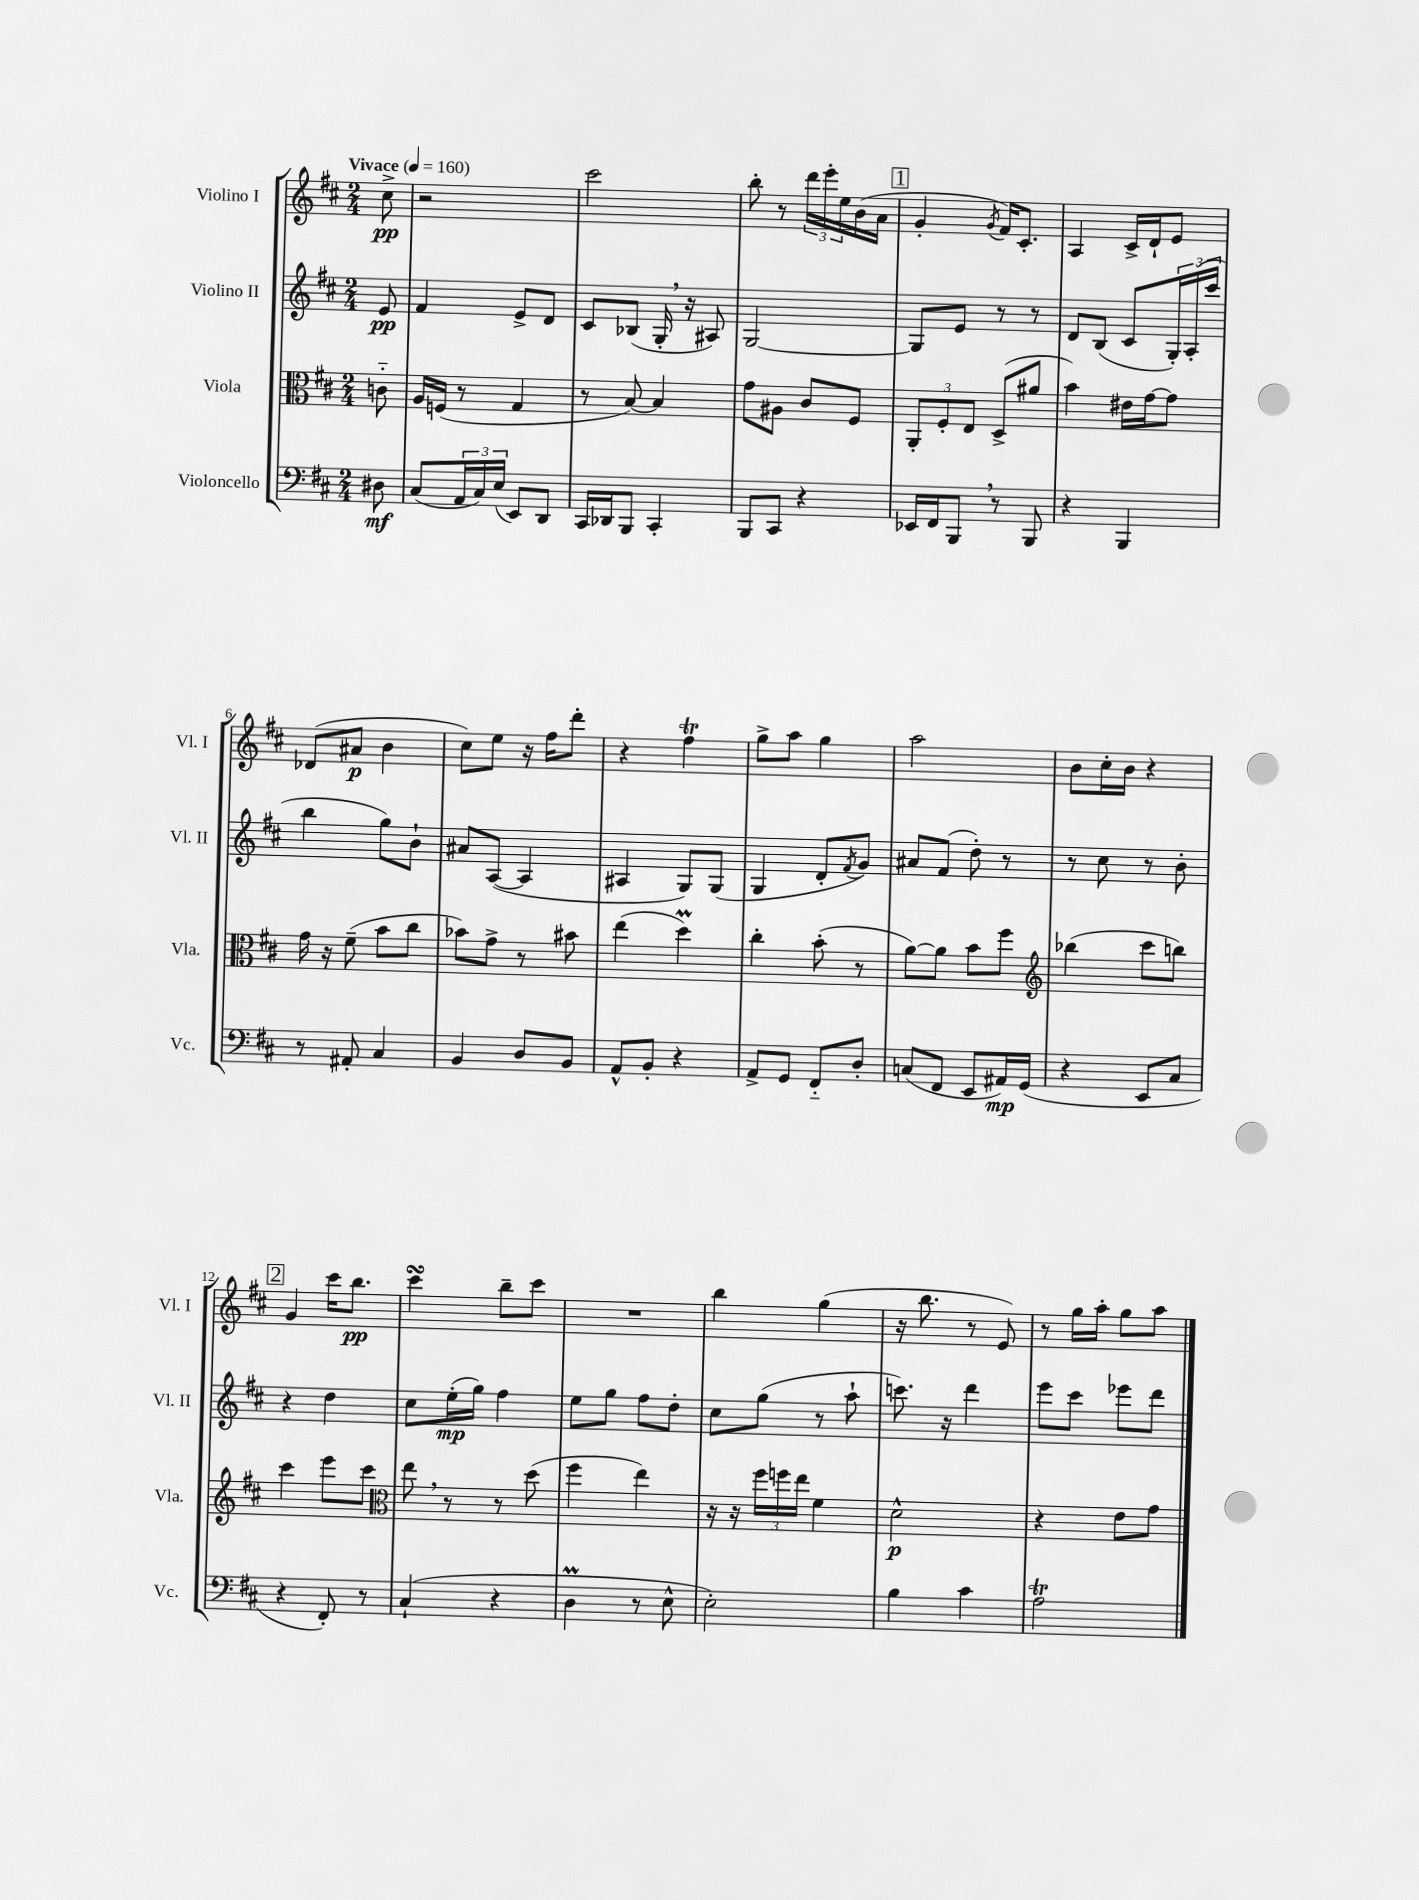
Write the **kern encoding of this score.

**kern	**dynam	**kern	**dynam	**kern	**dynam	**kern	**dynam
*part4	*part4	*part3	*part3	*part2	*part2	*part1	*part1
*staff4	*staff4	*staff3	*staff3	*staff2	*staff2	*staff1	*staff1
*I"Violoncello	*	*I"Viola	*	*I"Violino II	*	*I"Violino I	*
*I'Vc.	*	*I'Vla.	*	*I'Vl. II	*	*I'Vl. I	*
*clefF4	*	*clefC3	*	*clefG2	*	*clefG2	*
*k[f#c#]	*	*k[f#c#]	*	*k[f#c#]	*	*k[f#c#]	*
*M2/4	*	*M2/4	*	*M2/4	*	*M2/4	*
*MM160	*	*MM160	*	*MM160	*	*MM160	*
=	=	=	=	=	=	=	=
!	!	!	!	!	!	!LO:TX:a:B:t=Vivace	!
8D#X\	mf	8cn\	.	8e/	pp	8cc#^\	pp
=1	=1	=1	=1	=1	=1	=1	=1
(8C#/L	.	16A/LL	.	4f#/	.	2r	.
.	.	(16Fn/JJ	.	.	.	.	.
24AA/L	.	8r	.	.	.	.	.
24C#/)	.	.	.	.	.	.	.
(24E/JJ	.	.	.	.	.	.	.
8EE/L)	.	4G/	.	8e^/L	.	.	.
8DD/J	.	.	.	8d/J	.	.	.
=2	=2	=2	=2	=2	=2	=2	=2
16CC#/LL	.	8r	.	8c#/L	.	2ccc#\	.
16DD-X/J	.	.	.	.	.	.	.
8BBB/J	.	[8B/)	.	(8B-X/J	.	.	.
4CC#'/	.	4B/]	.	16G',/	.	.	.
.	.	.	.	16r	.	.	.
.	.	.	.	8A#X/)	.	.	.
=3	=3	=3	=3	=3	=3	=3	=3
8BBB/L	.	8g\L	.	[2G/	.	8bb'\	.
8CC#/J	.	8A#X\J	.	.	.	8r	.
4r	.	8c#/L	.	.	.	24ddd\LL	.
.	.	.	.	.	.	24eee'\	.
.	.	.	.	.	.	24ee\	.
.	.	8F#/J	.	.	.	(16b\	.
.	.	.	.	.	.	16a\JJ	.
!!LO:REH:place=s1:t=1
=4	=4	=4	=4	=4	=4	=4	=4
16EE-X/LL	.	12AA'/L	.	8G/L]	.	4g'/	.
16FF#/J	.	.	.	.	.	.	.
.	.	12F#'/	.	.	.	.	.
8BBB,/J	.	.	.	8e/J	.	.	.
.	.	12E/J	.	.	.	.	.
.	.	.	.	.	.	8qg/	.
8r	.	(8D^/L	.	8r	.	16f#/KL)	.
.	.	.	.	.	.	8.c#'/J	.
8BBB/	.	8a#X/J	.	8r	.	.	.
=5	=5	=5	=5	=5	=5	=5	=5
4r	.	4b\)	.	8d/L	.	4A/	.
.	.	.	.	(8B/J	.	.	.
4BBB/	.	16e#X\LL	.	8c#/L	.	16c#^/LL	.
.	.	[16g\J	.	.	.	16d`/J	.
.	.	8g\J]	.	24G'/L)	.	8e/J	.
.	.	.	.	(24A'/	.	.	.
.	.	.	.	24ccc#/JJ	.	.	.
!!LO:LB:g=z
=6	=6	=6	=6	=6	=6	=6	=6
8r	.	16g\	.	4bb\	.	(8d-X/L	.
.	.	16r	.	.	.	.	.
8AA#X'/	.	(8f#~\	.	.	.	8a#X/J	p
4C#/	.	8b\L	.	8gg\L)	.	4b\	.
.	.	8cc#\J	.	8b`\J	.	.	.
=7	=7	=7	=7	=7	=7	=7	=7
4BB/	.	8b-X\L)	.	8a#X/L	.	8cc#\L)	.
.	.	8g^\J	.	([8A/J	.	8ee\J	.
8D/L	.	8r	.	4A/]	.	16r	.
.	.	.	.	.	.	16ff#\KL	.
8BB/J	.	8b#X\	.	.	.	8ddd'\J	.
=8	=8	=8	=8	=8	=8	=8	=8
8AA^^/L	.	(4ee\	.	4A#X/	.	4r	.
8BB'/J	.	.	.	.	.	.	.
4r	.	4ddM\)	.	8G/L)	.	4ff#t\	.
.	.	.	.	(8G/J	.	.	.
=9	=9	=9	=9	=9	=9	=9	=9
8AA^/L	.	4cc#'\	.	4G/	.	8gg^\L	.
8GG/J	.	.	.	.	.	8aa\J	.
8FF#/L	.	(8b'\	.	8d'/L	.	4gg\	.
.	.	.	.	8qf#/	.	.	.
8D'/J	.	8r	.	8g/J)	.	.	.
=10	=10	=10	=10	=10	=10	=10	=10
(8Cn/L	.	[8a\L)	.	8a#X/L	.	2aa\	.
8FF#/J	.	8a\J]	.	(8f#/J	.	.	.
8EE/L	.	8b\L	.	8dd'\)	.	.	.
16AA#X/L)	mp	8ff#\J	.	8r	.	.	.
(16GG/JJ	.	.	.	.	.	.	.
=11	=11	=11	=11	=11	=11	=11	=11
*	*	*clefG2	*	*	*	*	*
4r	.	(4bb-X\	.	8r	.	8b\L	.
.	.	.	.	8cc#\	.	16cc#'\L	.
.	.	.	.	.	.	16b\JJ	.
8EE/L	.	8ccc#\L	.	8r	.	4r	.
8C#/J	.	8bbn\J)	.	8b'\	.	.	.
!!LO:LB:g=z
!!LO:REH:place=s1:t=2
=12	=12	=12	=12	=12	=12	=12	=12
4r	.	4ccc#\	.	4r	.	4g/	.
8FF#'/)	.	8eee\L	.	4dd\	.	16ccc#\KL	.
.	.	.	.	.	.	8.bb\J	pp
8r	.	8ccc#\J	.	.	.	.	.
=13	=13	=13	=13	=13	=13	=13	=13
*	*	*clefC3	*	*	*	*	*
(4C#`/	.	8ee,\	.	8cc#\L	.	4ccc#sSsS\	.
.	.	8r	.	(16ee'\L	mp	.	.
.	.	.	.	16gg\JJ)	.	.	.
4r	.	8r	.	4ff#\	.	8bb~\L	.
.	.	(8dd\	.	.	.	8ccc#\J	.
=14	=14	=14	=14	=14	=14	=14	=14
4DM\	.	4ff#\	.	8ee\L	.	2r	.
.	.	.	.	8gg\J	.	.	.
8r	.	4ee\)	.	8ff#\L	.	.	.
8E^^\	.	.	.	8dd'\J	.	.	.
=15	=15	=15	=15	=15	=15	=15	=15
2E'\)	.	16r	.	8cc#\L	.	4bb\	.
.	.	16r	.	.	.	.	.
.	.	24ff#\LL	.	(8gg\J	.	.	.
.	.	24ffn\	.	.	.	.	.
.	.	24ee\JJ	.	.	.	.	.
.	.	4f#\	.	8r	.	(4gg\	.
.	.	.	.	8aa`\	.	.	.
=16	=16	=16	=16	=16	=16	=16	=16
4B\	.	2d^^\	p	8.cccn\)	.	16r	.
.	.	.	.	.	.	8.bb\	.
.	.	.	.	16r	.	.	.
4c#\	.	.	.	4ddd\	.	8r	.
.	.	.	.	.	.	8e/)	.
=17	=17	=17	=17	=17	=17	=17	=17
2AT\	.	4r	.	8eee\L	.	8r	.
.	.	.	.	8ccc#\J	.	16gg\LL	.
.	.	.	.	.	.	16aa'\JJ	.
.	.	8e\L	.	8eee-X\L	.	8gg\L	.
.	.	8g\J	.	8ddd\J	.	8aa\J	.
==	==	==	==	==	==	==	==
*-	*-	*-	*-	*-	*-	*-	*-
